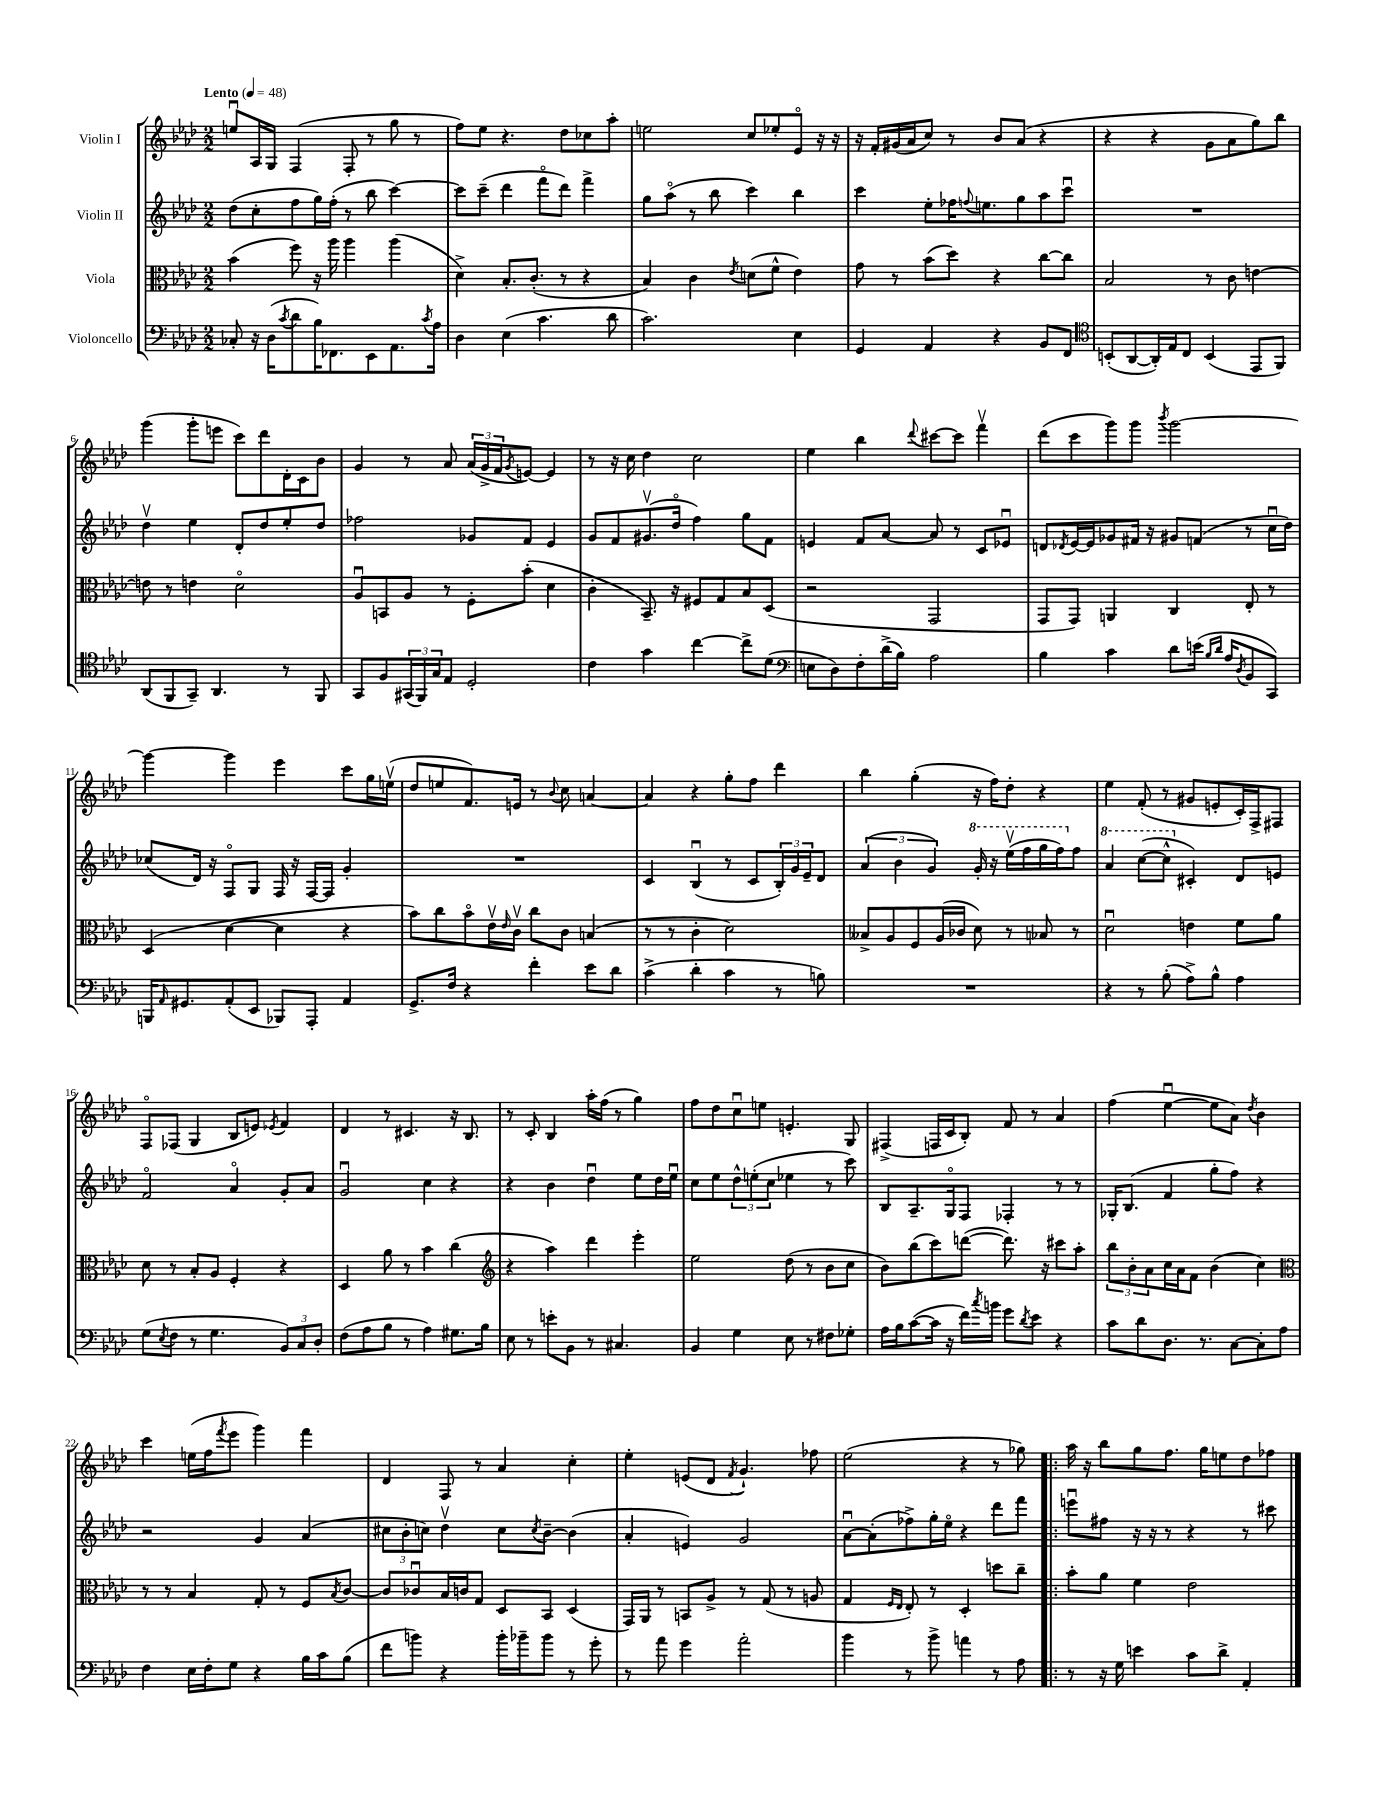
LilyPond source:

<<
\new StaffGroup <<
\new Staff = "s0" \with { instrumentName = "Violin I" } {
    \clef treble \key aes \major \numericTimeSignature \time 2/2 \tempo "Lento" 4 = 48
    e''8\downbow aes16 g16 f4( f8-. r8 g''8 r8 |
    f''8) ees''8 r4. des''8 ces''8 aes''8-. |
    e''2 c''8 ees''8-. ees'8\flageolet r16 r16 |
    r16 f'16-. gis'16( aes'16 c''8) r8 bes'8 aes'8( r4 |
    r4 r4 g'8 aes'8 g''8) bes''8 |
    g'''4( g'''8-. e'''8 c'''8) des'''8 des'16-. c'16 bes'8 |
    g'4 r8 aes'8 \tuplet 3/2 { aes'16( g'16-> f'16 } \acciaccatura { g'8 } e'8~) e'4 |
    r8 r16 c''16 des''4 c''2 |
    ees''4 bes''4 \appoggiatura { des'''8 } cis'''8~ cis'''8 f'''4\upbow |
    des'''8( c'''8 g'''8) g'''8 \acciaccatura { bes'''8 } g'''2~ |
    g'''4~ g'''4 ees'''4 c'''8 g''16 e''16\upbow( |
    des''8 e''8 f'8.) e'16 r8 \appoggiatura { bes'8 } c''8 a'4~ |
    a'4 r4 g''8-. f''8 des'''4 |
    bes''4 g''4-.( r16 f''16) des''8-. r4 |
    ees''4 f'8-.( r8 gis'8 e'8-. c'16-.) f16-> fis8 |
    f8\flageolet fes8( g4 bes8 e'8) \acciaccatura { ees'8 } f'4 |
    des'4 r8 cis'4. r16 bes8. |
    r8 c'8-. bes4 aes''16-. f''16( r8 g''4) |
    f''8 des''8 c''8\downbow e''8 e'4.-. g8 |
    fis4->( f16 c'16 bes8-.) f'8 r8 aes'4 |
    f''4( ees''4~\downbow ees''8 aes'8) \acciaccatura { des''8 } bes'4 |
    c'''4 e''16( f''16 \acciaccatura { f'''8 } ees'''8 g'''4) f'''4 |
    des'4 f8 r8 aes'4 c''4-. |
    ees''4-. e'8( des'8 \acciaccatura { f'8 } g'4.-!) fes''8 |
    ees''2( r4 r8 ges''8) |
    \bar ".|:" aes''16 r16 bes''8 g''8 f''8. g''16 e''8 des''8 fes''8 \bar "|." |
}
\new Staff = "s1" \with { instrumentName = "Violin II" } {
    \clef treble \key aes \major \numericTimeSignature \time 2/2
    des''8( c''8-. f''8 g''16) f''16-.( r8 bes''8 c'''4~) |
    c'''8 c'''8--( des'''4 f'''8\flageolet des'''8) f'''4-> |
    g''8 aes''8\flageolet( r8 bes''8 c'''4) bes''4 |
    c'''4 ees''8-. fes''16 \appoggiatura { f''8 } e''8. g''8 aes''8 c'''8\downbow |
    R1 |
    des''4\upbow ees''4 des'8-. des''8 ees''8-. des''8 |
    fes''2 ges'8 f'8 ees'4 |
    g'8 f'8 gis'8.\upbow( des''16\flageolet f''4) g''8 f'8 |
    e'4 f'8 aes'8~ aes'8 r8 c'8 ees'8\downbow |
    d'8 \acciaccatura { des'8 } ees'16~ ees'16 ges'8 fis'16 r16 gis'8 f'8( r8 c''16\downbow des''16) |
    ces''8( des'16) r16 f8\flageolet g8 f16 r16 f16~ f16 g'4-. |
    R1 |
    c'4 bes4\downbow( r8 c'8 \tuplet 3/2 { bes16-.) g'16 ees'16-- } des'8 |
    \tuplet 3/2 { aes'4( bes'4 g'4) } \ottava #1 g''16-. r16 ees'''16\upbow( f'''16 g'''16 f'''16) \ottava #0 f''8 |
    \ottava #1 aes''4 c'''8~( c'''8-^ \ottava #0 cis'4-.) des'8 e'8 |
    f'2\flageolet aes'4\flageolet g'8-. aes'8 |
    g'2\downbow c''4 r4 |
    r4 bes'4 des''4\downbow ees''8 des''16 ees''16\downbow |
    c''8 ees''8 \tuplet 3/2 { des''8-^ e''8-.( c''8 } ees''4 r8 c'''8) |
    bes8 aes8.-- g16\flageolet f8 fes4-. r8 r8 |
    ges16-. bes8.( f'4 g''8-. f''8) r4 |
    r2 g'4 aes'4( |
    \tuplet 3/2 { cis''8 bes'8-. c''8) } des''4\upbow c''8 \acciaccatura { c''8 } bes'8~-- bes'4( |
    aes'4-. e'4) g'2 |
    aes'8~\downbow aes'8-.( fes''8->) g''16-. ees''16\flageolet r4 des'''8 f'''8 |
    \bar ".|:" e'''8\downbow fis''8 r16 r16 r8 r4 r8 cis'''8 \bar "|." |
}
\new Staff = "s2" \with { instrumentName = "Viola" } {
    \clef alto \key aes \major \numericTimeSignature \time 2/2
    bes'4( f''8) r16 aes''16 aes''4 aes''4( |
    des'4->) bes8.-. c'8.-.( r8 r4 |
    bes4) c'4 \acciaccatura { ees'8 } d'8( f'8-^ ees'4) |
    g'8 r8 bes'8( des''8) r4 c''8~ c''8 |
    bes2 r8 c'8 e'4~ |
    e'8 r8 e'4 des'2\flageolet |
    aes8\downbow b,8 aes8 r8 f8-. bes'8-.( des'4 |
    c'4-. bes,8.--) r16 fis8 g8 bes8 des8( |
    r2 g,2 |
    g,8 g,8) a,4 c4 ees8-. r8 |
    des4( des'4~ des'4 r4 |
    bes'8) c''8 bes'8\flageolet ees'16\upbow \grace { ees'16 } c'16\upbow c''8 c'8 b4( |
    r8 r8 c'4-. des'2) |
    beses8-> aes8 f8 aes16( ces'16 des'8) r8 bes8 r8 |
    des'2\downbow e'4 f'8 aes'8 |
    des'8 r8 bes8-. aes8 f4-. r4 |
    des4 aes'8 r8 bes'4 c''4( |
    \clef treble r4 aes''4) des'''4 ees'''4-. |
    ees''2 des''8( r8 bes'8 c''8 |
    bes'8) bes''8( c'''8) d'''8~( d'''8.) r16 cis'''8 aes''8-. |
    \tuplet 3/2 { bes''8 bes'8-. aes'8 } c''16 aes'16 f'8 bes'4( c''4) |
    \clef alto r8 r8 bes4 g8-. r8 f8 \acciaccatura { bes8 } c'8~ |
    c'8 ces'8\downbow bes16 c'16 g8 des8 bes,8 des4( |
    g,16) aes,16 r8 b,8 aes8-> r8 g8( r8 a8 |
    g4 \grace { f16 ees16 } ees8-.) r8 des4-. d''8 c''8-- |
    \bar ".|:" bes'8-. aes'8 f'4 ees'2 \bar "|." |
}
\new Staff = "s3" \with { instrumentName = "Violoncello" } {
    \clef bass \key aes \major \numericTimeSignature \time 2/2
    ces8-. r16 des16( \acciaccatura { c'8 } des'8 bes16) fes,8. ees,8 aes,8. \acciaccatura { c'8 } aes16 |
    des4 ees4( c'4. des'8 |
    c'2.) ees4 |
    g,4 aes,4 r4 bes,8 f,8 |
    \clef tenor b,8-.( aes,8~ aes,16-.) ees16 c8 b,4( ees,8 f,8) |
    aes,8( f,8 g,8--) aes,4. r8 f,8 |
    g,8 f8 \tuplet 3/2 { gis,16( f,16) g16 } ees8 des2-. |
    c'4 g'4 c''4~ c''8-> des'8( |
    \clef bass e8 des8) f8-. des'16->( bes16) aes2 |
    bes4 c'4 des'8 e'16( \grace { bes16 des'16 } aes16 \acciaccatura { des8 } bes,8 c,8) |
    b,,16 \grace { aes,16 } gis,8. aes,8-.( ees,8 bes,,8) aes,,8-. aes,4 |
    g,8.-> f16 r4 f'4-. ees'8 des'8 |
    c'4->( des'4-. c'4 r8 b8) |
    R1 |
    r4 r8 bes8-.( aes8->) bes8-^ aes4 |
    g8( \acciaccatura { ees8 } f8 r8 g4. \tuplet 3/2 { bes,8) c8 des8-. } |
    f8( aes8 bes8 r8 aes4) gis8. bes16 |
    ees8 r8 e'8-. bes,8 r8 cis4. |
    bes,4 g4 ees8 r8 fis8 ges8-. |
    aes16 bes16 c'8~( c'16 r16 f'16) \acciaccatura { c''8 } b'16 g'8 \acciaccatura { des'8 } ees'8 r4 |
    c'8 des'8 des8. r8. c8~ c8-. aes8 |
    f4 ees16 f16-. g8 r4 bes16 c'16 bes8( |
    f'8 b'8) r4 b'16-. bes'16-- bes'8 r8 g'8-. |
    r8 aes'8 g'4 aes'2-. |
    bes'4 r8 bes'8-> a'4 r8 aes8 |
    \bar ".|:" r8 r16 g16 e'4 c'8 des'8-> aes,4-. \bar "|." |
}
>>
>>
